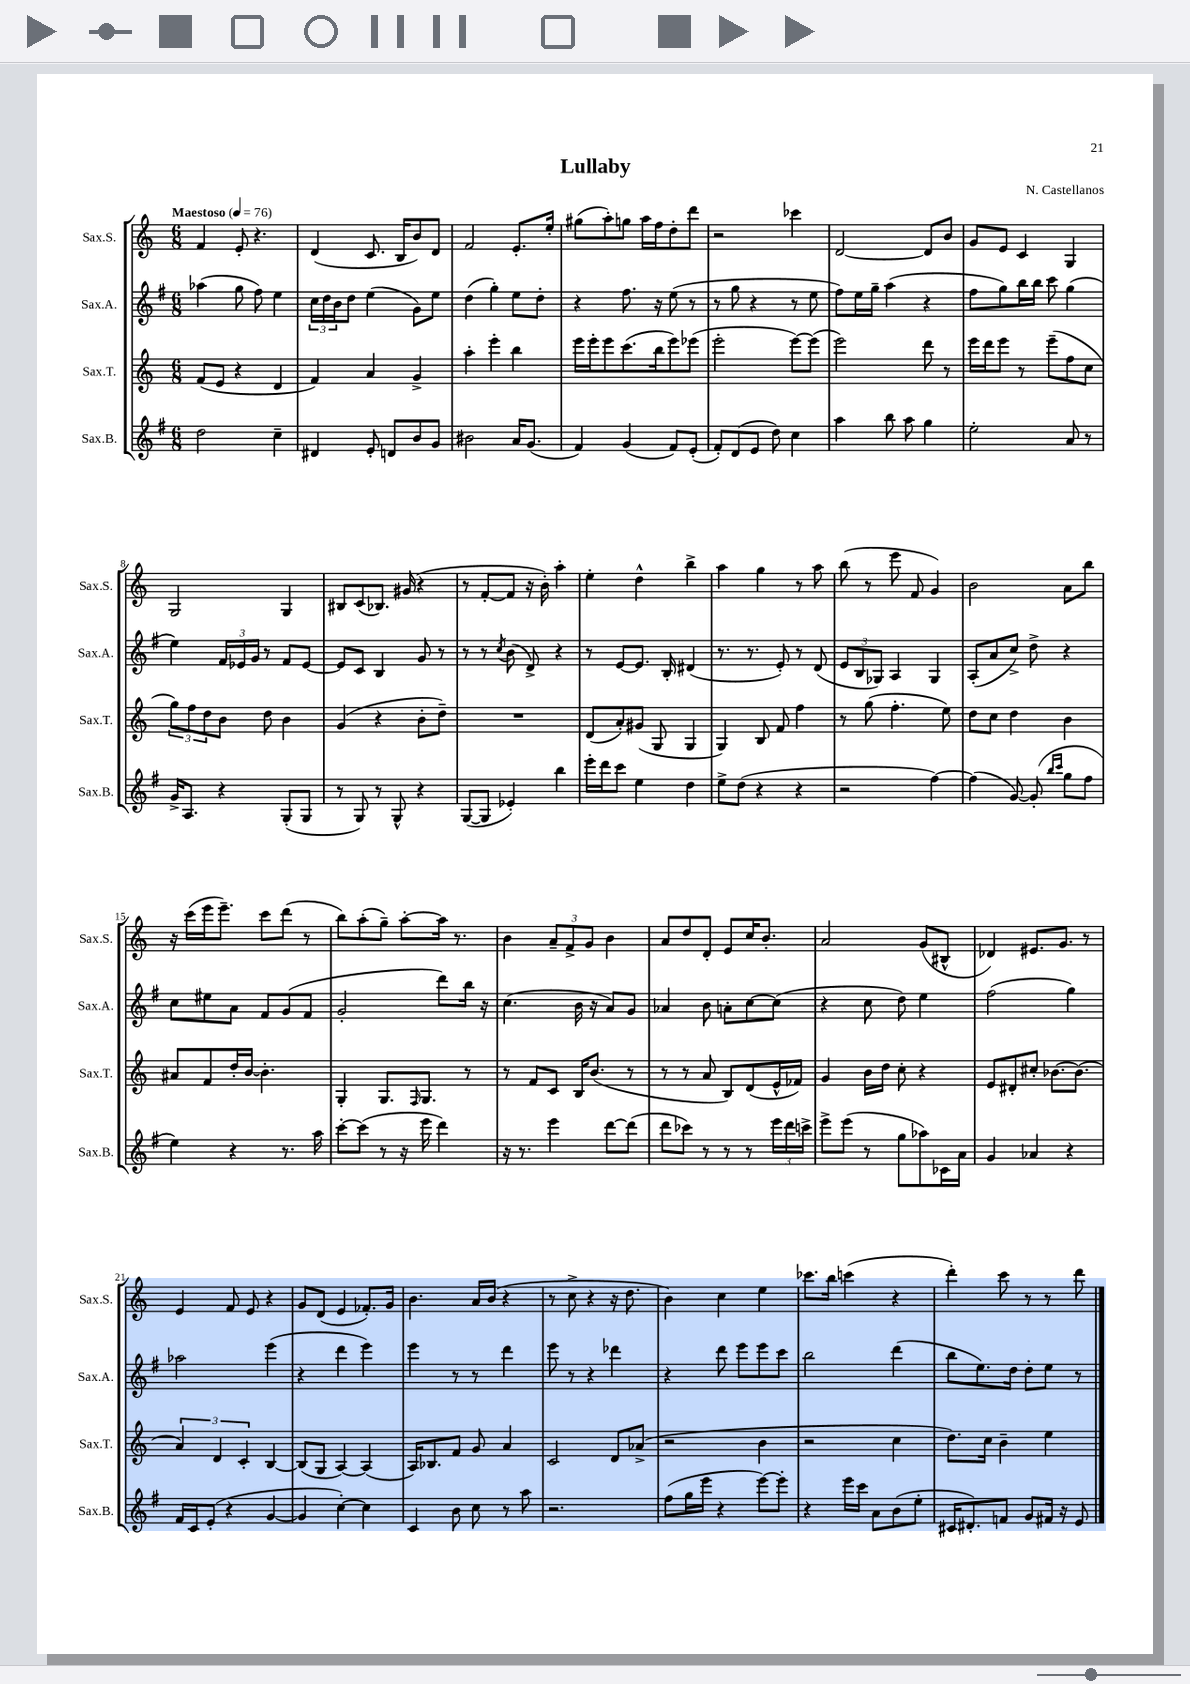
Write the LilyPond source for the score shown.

\header { title = "Lullaby" composer = "N. Castellanos" }
<<
\new StaffGroup <<
\new Staff = "s0" \with { instrumentName = "Sax.S." shortInstrumentName = "Sax.S." } {
    \clef treble \key c \major \numericTimeSignature \time 6/8 \tempo "Maestoso" 4 = 76
    f'4 e'8-. r4. |
    d'4( c'8. b16 b'8) d'8 |
    f'2 e'8.-. e''16-. |
    gis''8( a''8-.) g''8 a''16 f''16 d''8-. d'''8 |
    r2 ces'''4 |
    d'2~ d'8 b'8 |
    g'8 e'8 c'4 g4 |
    g2 g4 |
    bis8 c'8( bes8.) gis'16( r4 |
    r8 f'8~-. f'8 r16 b'16-.) a''4-. |
    e''4-. d''4-^ b''4-> |
    a''4 g''4 r8 a''8 |
    b''8( r8 e'''8 f'8 g'4) |
    b'2 a'8 b''8 |
    r16 c'''16( e'''16 e'''8.--) c'''8 d'''8( r8 |
    b''8) a''8-.( g''8--) a''8~-. a''16 r8. |
    b'4 \tuplet 3/2 { a'8-- f'8-> g'8 } b'4 |
    a'8 d''8 d'8-. e'8 c''16 b'8.-. |
    a'2 g'8( bis8-^ |
    des'4) eis'8. g'8. r8 |
    e'4 f'8 e'8 r4 |
    g'8 d'8( e'4 fes'8.-.) g'16 |
    b'4. a'16 b'16( r4 |
    r8 c''8-> r4 r16 d''8. |
    b'4) c''4 e''4 |
    ces'''8. b''16 c'''4( r4 |
    d'''4-.) c'''8 r8 r8 d'''8 \bar "|." |
}
\new Staff = "s1" \with { instrumentName = "Sax.A." shortInstrumentName = "Sax.A." } {
    \clef treble \key g \major \numericTimeSignature \time 6/8
    aes''4( g''8 fis''8) e''4 |
    \tuplet 3/2 { c''16 d''16 b'16 } d''8 e''4( g'8) e''8 |
    d''4( g''4-.) e''8 d''8-. |
    r4 fis''8. r16 e''8( r8 |
    r8 g''8 r4 r8 e''8 |
    fis''8) e''16 g''16-- a''4( r4 |
    fis''8 g''8) b''16 b''16 c'''8 g''4( |
    e''4) \tuplet 3/2 { fis'16 ees'16 g'16 } r8 fis'8 ees'8~ |
    ees'8 c'8 b4 g'8 r8 |
    r8 r8 \acciaccatura { c''8 } b'8( d'8->) r4 |
    r8 e'8~ e'8. b16-. dis'4( |
    r8. r8. e'8-.) r8 d'8( |
    \tuplet 3/2 { e'8 b8 ges8) } a4 ges4 |
    a8-.( a'8 c''8->) d''8-> r4 |
    c''8 eis''8 a'8 fis'8 g'8( fis'8 |
    g'2-. d'''8) b''16 r16 |
    c''4.( b'16 r16 a'8) g'8 |
    aes'4 b'8 a'8-. c''8~ c''8( |
    r4 c''8 d''8) e''4 |
    fis''2( g''4) |
    aes''2 e'''4( |
    r4 d'''4 e'''4) |
    e'''4 r8 r8 d'''4 |
    e'''8 r8 r4 des'''4 |
    r4 d'''8 e'''8 e'''8 c'''8 |
    b''2 d'''4( |
    b''8 e''8.) d''16 d''8-. e''8 r8 \bar "|." |
}
\new Staff = "s2" \with { instrumentName = "Sax.T." shortInstrumentName = "Sax.T." } {
    \clef treble \key c \major \numericTimeSignature \time 6/8
    f'8( e'8 r4 d'4 |
    f'4) a'4 g'4-> |
    a''4-. e'''4-. b''4 |
    e'''16 e'''16-. e'''8 c'''8.( b''16 e'''8) ees'''8( |
    e'''2-. e'''8~) e'''8( |
    e'''2) d'''8 r8 |
    e'''16 d'''16 e'''8 r8 e'''8--( f''8 c''8 |
    \tuplet 3/2 { g''8) f''8 d''8 } b'8 d''8 b'4 |
    g'4( r4 b'8-. d''8--) |
    R2. |
    d'8( a'8-.) gis'8( g8 g4 |
    g4) b8 f'8 f''4 |
    r8 g''8( f''4.-. e''8) |
    d''8 c''8 d''4 b'4 |
    ais'8 f'8 d''16-. b'16~ b'4.-. |
    g4-. g8. \grace { f16 } g8. r8 |
    r8 f'8 c'8 b16 b'8.( r8 |
    r8 r8 a'8 b8) d'8( e'16-^ fes'16) |
    g'4 b'16 d''16 c''8-. r4 |
    e'8 dis'8-. cis''8-. bes'8.~ bes'8.( |
    \tuplet 3/2 { a'4) d'4 c'4-. } b4~ |
    b8( g8 a4~) a4( |
    a16) bes8. f'8 g'8 a'4 |
    c'2 d'8 aes'8->( |
    r2 b'4 |
    r2 c''4 |
    d''8.) c''16 b'4-- e''4 \bar "|." |
}
\new Staff = "s3" \with { instrumentName = "Sax.B." shortInstrumentName = "Sax.B." } {
    \clef treble \key g \major \numericTimeSignature \time 6/8
    d''2 c''4-- |
    dis'4 e'8-. d'8 b'8 g'8 |
    bis'2 a'16 g'8.( |
    fis'4) g'4( fis'8) e'8-.( |
    fis'8-.) d'8( e'8 d''8) c''4 |
    a''4 b''8 a''8 g''4 |
    e''2-. a'8 r8 |
    g'16-> a8. r4 g8-.( g8 |
    r8 g8) r8 g8-^ r4 |
    g8~( g8 ees'4-.) b''4 |
    e'''16-. d'''16 c'''8 e''4 d''4 |
    e''8-> d''8( r4 r4 |
    r2 fis''4~) |
    fis''4( g'8~) g'8-.( \grace { b''16 c'''16 } g''8 fis''8 |
    e''4) r4 r8. a''16 |
    c'''8~-. c'''8( r8 r16 e'''16 d'''4) |
    r16 r8. e'''4 d'''8~ d'''8( |
    d'''8 ces'''8) r8 r8 r8 \tuplet 3/2 { e'''16 d'''16 c'''16-> } |
    e'''8-> e'''8( r8 g''8 aes''8) ces'16 a'16 |
    g'4 aes'4 r4 |
    fis'16 c'16 e'8-.( r4 g'4~ |
    g'4 c''4~-.) c''4 |
    c'4 b'8 c''8 r8 a''8 |
    r2. |
    fis''8( g''16 e'''16 r4 e'''8~) e'''8-. |
    r4 e'''16 c'''16 a'8 b'8( e''8-. |
    cis'16 dis'8.-.) f'8 g'8 fis'16 r16 e'8 \bar "|." |
}
>>
>>
